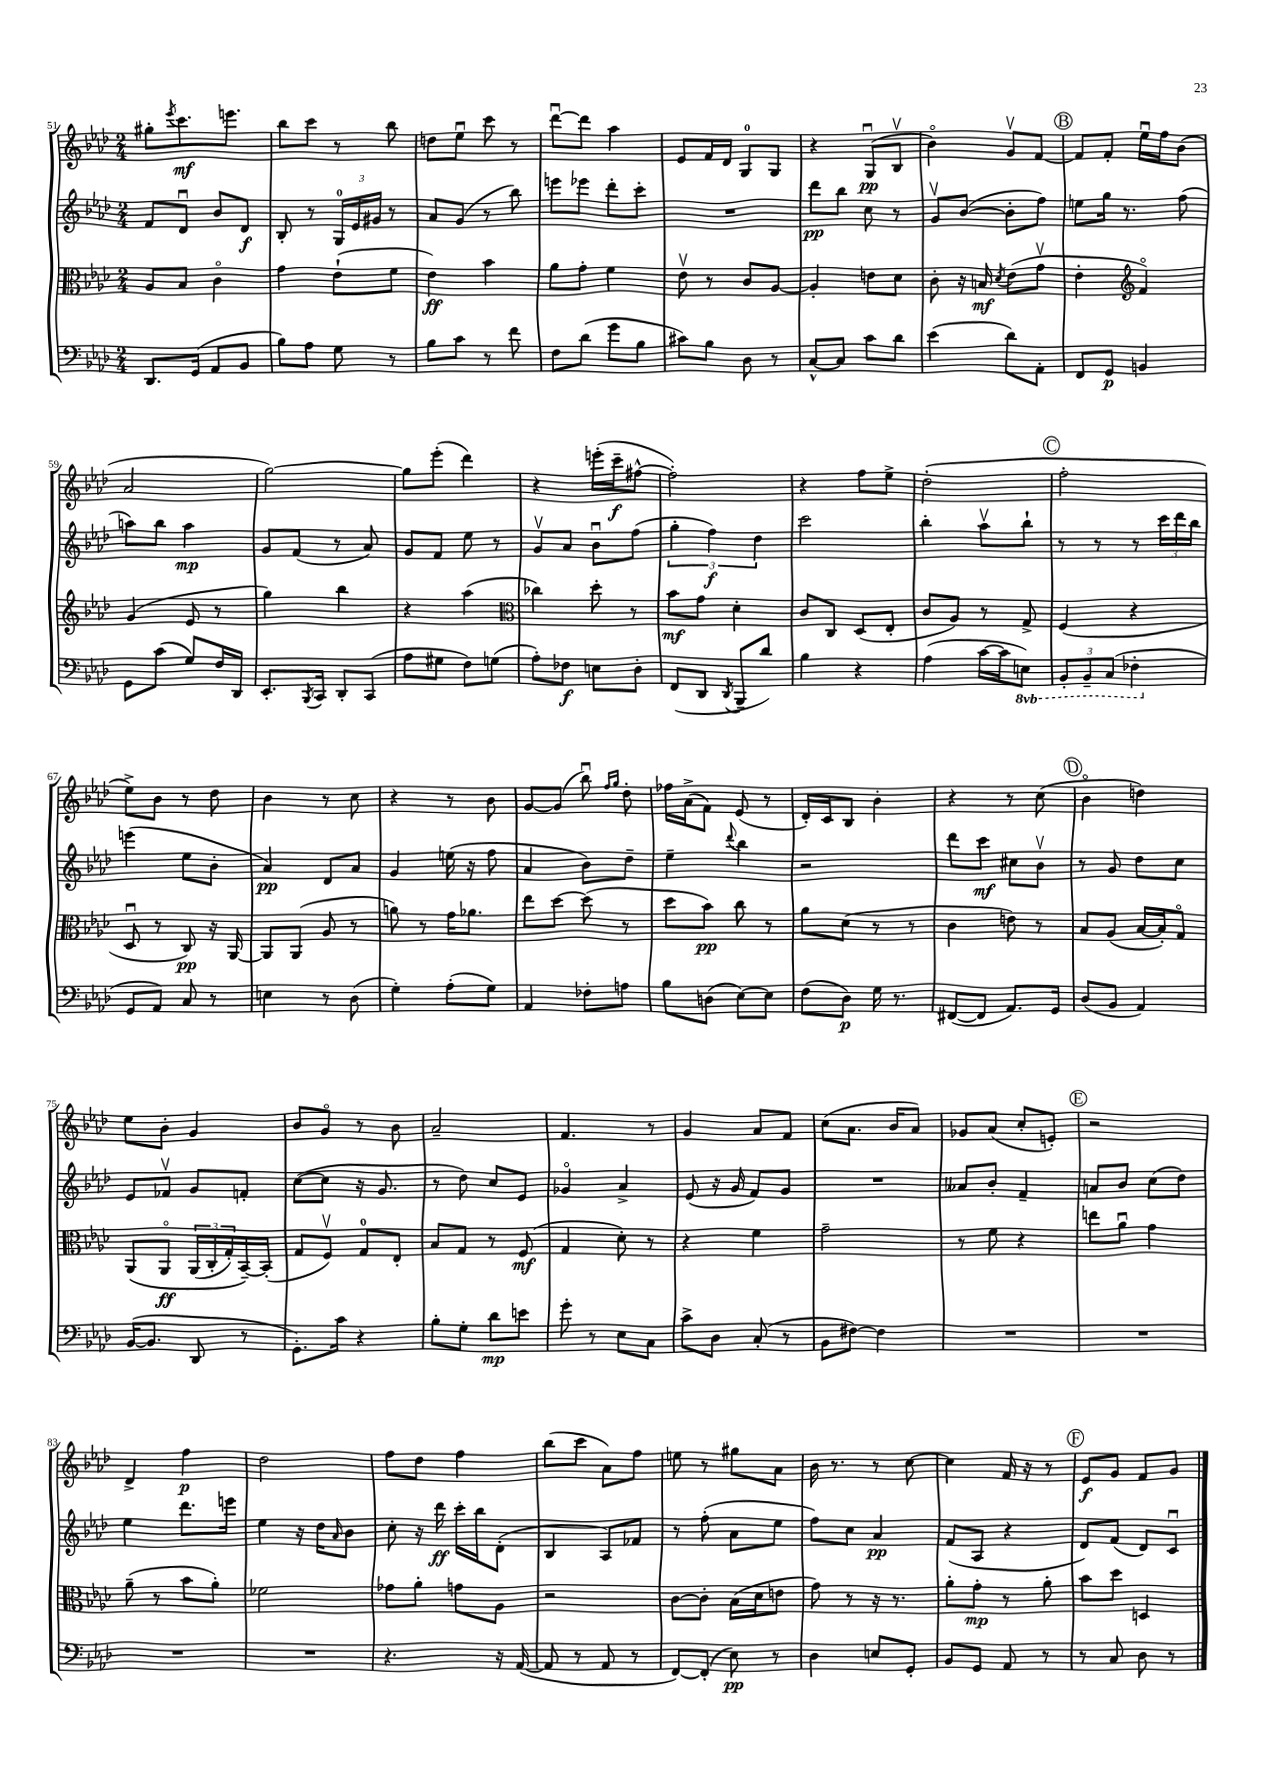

**kern	**kern	**kern	**kern
*staff4	*staff3	*staff2	*staff1
*clefF4	*clefC3	*clefG2	*clefG2
*k[b-e-a-d-]	*k[b-e-a-d-]	*k[b-e-a-d-]	*k[b-e-a-d-]
*M2/4	*M2/4	*M2/4	*M2/4
8.DD-	8A-	8f	8gg#'
.	.	.	8qeee-
.	8B-	8d-u	8.ccc
(16GG	.	.	.
8AA-	4co	8b-	.
.	.	.	8.eee
8BB-	.	8d-	.
=	=	=	=
8B-)	4g	8B-'	8bb-
8A-	.	8r	8ccc
8G	(8e-`	24G	8r
.	.	24e-	.
.	.	24g#	.
8r	8f	8r	8bb-
=	=	=	=
8B-	4e-)	8a-	8dd
8c	.	(8g	8ee-u
8r	4b-	8r	8ccc
8f	.	8bb-)	8r
=	=	=	=
8F	8a-	8eee	[8ddd-u
(8d-	8g'	8eee-	8ddd-]
8g	4f	8ddd-'	4aa-
8B-	.	8ccc'	.
=	=	=	=
8c#)	8e-v	2r	8e-
8B-	8r	.	16f
.	.	.	16d-
8D-	8c	.	8G
8r	[8A-	.	8G
=	=	=	=
[8C^^	4A-']	8ddd-	4r
8C]	.	8bb-	.
8c	8e	8cc	(8Gu
8d-	8d-	8r	8B-v
=	=	=	=
(4e-	8c'	8gv	4b-o)
.	16r	([8b-	.
.	16B	.	.
.	8qd-	.	.
8d-)	(8e-	8b-']	8gv
8AA-'	8gv	8ff)	[8f
=	=	=	=
8FF	4e-'	8ee	8f]
8GG	.	16gg	8f'
.	.	8.r	.
*	*clefG2	*	*
4BB	4fo)	.	16ee-u
.	.	.	16ff
.	.	(8ff	(8b-
=	=	=	=
8GG	(4g	8aa)	2a-
(8c	.	8bb-	.
8G)	8e-	4aa	.
16F	8r	.	.
16DD-	.	.	.
=	=	=	=
8.EE-'	4gg)	8g	[2gg)
.	.	(8f	.
8qBBB-	.	.	.
16CC	.	.	.
8DD-'	4bb-	8r	.
(8CC	.	8a-)	.
=	=	=	=
8A-	4r	8g	8gg]
8G#	.	8f	(8eee-'
8F)	(4aa-	8ee-	4ddd-)
(8G	.	8r	.
=	=	=	=
*	*clefC3	*	*
8A-')	4cc-)	8gv	4r
8F-	.	8a-	.
8E	8dd-'	8b-u	(16eee'
.	.	.	16ccc~
8D-'	8r	(8ff	[8ff#^^
=	=	=	=
(8FF	8b-	6gg'	2ff#'])
8DD-	8g	.	.
.	.	6ff)	.
8qDD-	.	.	.
8BBB-~	4d-'	.	.
.	.	6dd-	.
8d-)	.	.	.
=	=	=	=
4B-	8c	2ccc	4r
.	8C	.	.
4r	(8D-	.	8ff
.	8E-'	.	8ee-^
=	=	=	=
(4A-	8c	4bb-'	(2dd-'
.	8A-)	.	.
[16c	8r	8aa-v	.
16c]	.	.	.
8EE)	8G^	8bb-`	.
=	=	=	=
12BBB-'	(4F	8r	2ff'
12BBB-~	.	.	.
.	.	8r	.
(12CC	.	.	.
4FF-'	4r	8r	.
.	.	24ccc	.
.	.	24ddd-	.
.	.	24bb-	.
=	=	=	=
8GG	8D-u	(4eee	8ee-^)
8AA-)	8r	.	8b-
8C	8C)	8ee-	8r
8r	16r	8b-'	8dd-
.	[16AA-	.	.
=	=	=	=
4E	8AA-]	4a-)	4b-
.	(8AA-	.	.
8r	8A-	8d-	8r
(8D-	8r	8a-	8cc
=	=	=	=
4G')	8a)	4g	4r
.	8r	.	.
(8A-'	16g	(16ee	8r
.	8.a-	16r	.
8G)	.	8ff	8b-
=	=	=	=
4AA-	8ee-	4a-	[8g
.	[8dd-	.	(8g]
8F-'	(8dd-]	8b-)	8bb-u)
.	.	.	16qqff
.	.	.	16qqgg
8A	8r	8dd-~	8dd-'
=	=	=	=
8B-	8dd-	4ee-~	16ff-
.	.	.	(16a-^
(8D	8b-)	.	8f)
.	.	8qqddd-	.
[8E-)	8cc	4bb-	(8e-
8E-]	8r	.	8r
=	=	=	=
(8F	8a-	2r	16d-')
.	.	.	16c
8D-)	(8d-	.	8B-
16G	8r	.	4b-'
8.r	.	.	.
.	8r	.	.
=	=	=	=
([8FF#	4c	8ddd-	4r
8FF#]	.	8ccc	.
8.AA-)	8e)	8cc#	8r
.	8r	8b-v	(8cc
16GG	.	.	.
=	=	=	=
(8D-	8B-	8r	4b-o
8BB-	(8A-	8g	.
4AA-)	[16B-	8dd-	4dd)
.	16B-'])	.	.
.	8Go	8cc	.
=	=	=	=
([16BB-	&(8AA-	8e-	8ee-
8.BB-]	.	.	.
.	8AA-o	8f-v	8b-'
8DD-	(24AA-	8g	4g
.	24C'	.	.
.	24G')	.	.
8r	[16BB-~&)	8f'	.
.	(16BB-']	.	.
=	=	=	=
8.GG')	8G	([8cc	8b-
.	8Fv)	8cc]	8go
16c	.	.	.
4r	8G	16r	8r
.	.	8.g	.
.	8E-'	.	8b-
=	=	=	=
8B-'	8B-	8r	2a-~
8G'	8G	8dd-)	.
8d-	8r	8cc	.
8e	(8F	8e-	.
=	=	=	=
8g'	4G	4g-o	4.f
8r	.	.	.
8E-	8d-')	4a-^	.
8C	8r	.	8r
=	=	=	=
8c^	4r	(8e-	4g
8D-	.	16r	.
.	.	16g	.
(8C'	4f	8f)	8a-
8r	.	8g	8f
=	=	=	=
8BB-	2g~	2r	(8cc
[8F#)	.	.	8.a-
4F#]	.	.	.
.	.	.	16b-
.	.	.	8a-)
=	=	=	=
2r	8r	8a--	8g-
.	8f	8b-'	(8a-
.	4r	4f~	8cc'
.	.	.	8e')
=	=	=	=
2r	8ee	8a	2r
.	8a-u	8b-	.
.	4g	(8cc	.
.	.	8dd-)	.
=	=	=	=
2r	(8a-~	4ee-	4d-^
.	8r	.	.
.	8b-	8.ddd-	4ff
.	8a-')	.	.
.	.	16eee	.
=	=	=	=
2r	2f-	4ee-	2dd-
.	.	16r	.
.	.	16dd-	.
.	.	16qqa-	.
.	.	8b-	.
=	=	=	=
4.r	8g-	8cc'	8ff
.	8a-'	16r	8dd-
.	.	16ddd-	.
.	8g	16ccc'	4ff
.	.	16bb-	.
16r	8A-	(8d-'	.
([16AA-	.	.	.
=	=	=	=
8AA-]	2r	4B-	(8bb-
8r	.	.	8ccc
8AA-	.	8A-)	8a-)
8r	.	8f-	8ff
=	=	=	=
[8FF)	[8c	8r	8ee
(8FF']	8c']	(8ff'	8r
8E-)	(16B-	8a-	8gg#
.	16d-	.	.
8r	8e	8ee-	8a-
=	=	=	=
4D-	8g)	8ff)	16b-
.	.	.	8.r
.	8r	8cc	.
8E	16r	4a-	8r
.	8.r	.	.
8GG'	.	.	[8cc
=	=	=	=
8BB-	8a-'	(8f	4cc]
8GG	8g'	8A-	.
8AA-	8r	4r	16f
.	.	.	16r
8r	8a-'	.	8r
=	=	=	=
8r	8b-	8d-)	8e-
8C	8dd-	(8f	8g
8D-	4D	8d-)	8f
8r	.	8cu	8g
==	==	==	==
*-	*-	*-	*-
